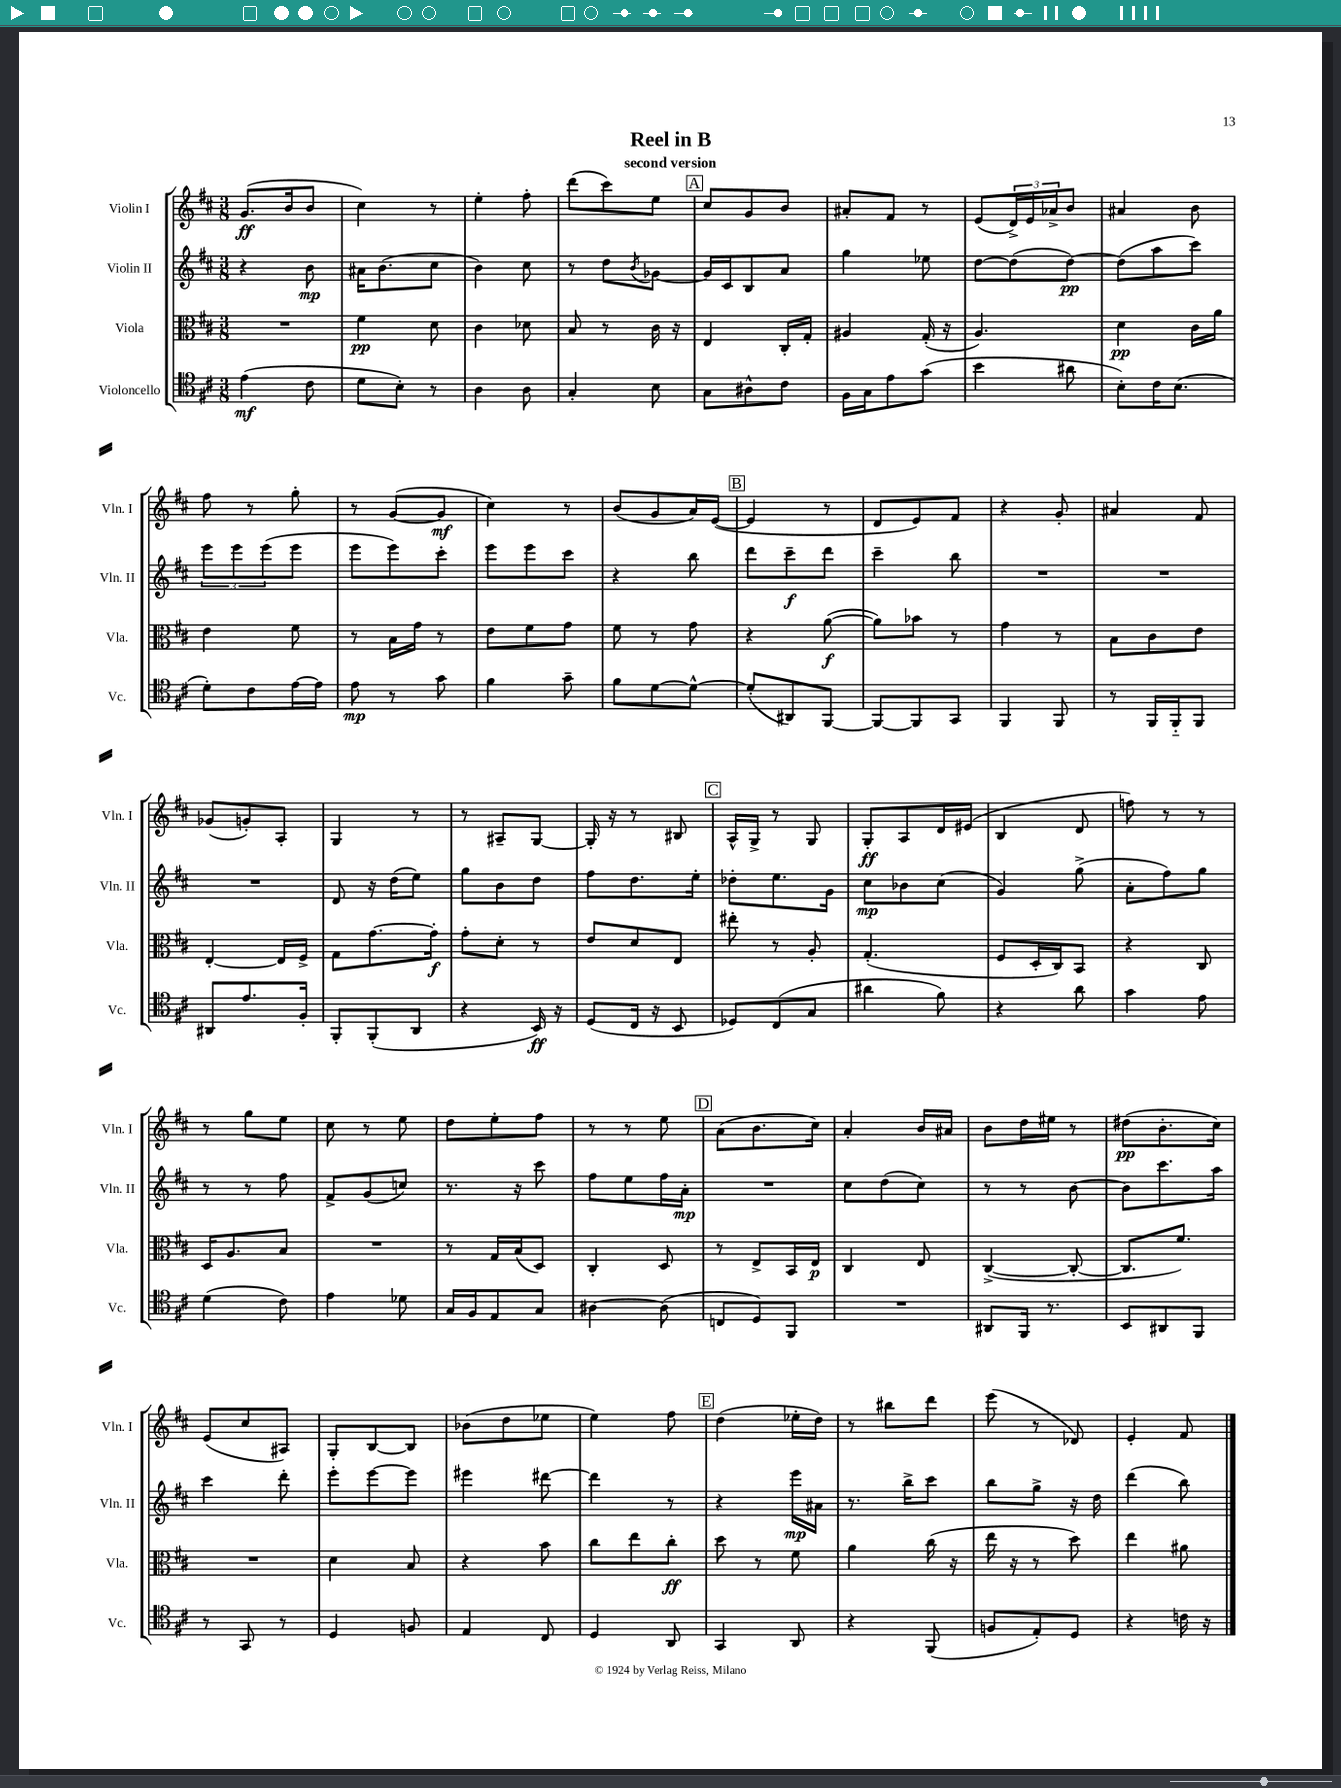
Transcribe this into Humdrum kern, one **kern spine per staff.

**kern	**kern	**kern	**kern
*staff4	*staff3	*staff2	*staff1
*clefC4	*clefC3	*clefG2	*clefG2
*k[f#c#]	*k[f#c#]	*k[f#c#]	*k[f#c#]
*M3/8	*M3/8	*M3/8	*M3/8
(4e\	4.r	4r	(8.g/L
.	.	.	16b/k
8c#\	.	8b\	8b/J
=	=	=	=
8d\L	4f#\	16a#\LK	4cc#\)
.	.	(8.b\	.
8B'\J)	.	.	.
8r	8d\	8cc#\J	8r
=	=	=	=
4A\	4c#\	4b\)	4ee'\
8A\	8d-\	8cc#\	8ff#'\
=	=	=	=
4G'/	8B/	8r	(8ddd\L
.	8r	8dd\L	8ccc#\)
.	.	8qb/	.
8B\	16c#\	[8g-\J	8ee\J
.	16r	.	.
=	=	=	=
8G\L	4E/	16g-/]LL	8cc#/L
.	.	16c#/J	.
8A#^^\	.	8B/	8g/
8c#\J	16C#'/LL	8a/J	8b/J
.	16G'/JJ	.	.
=	=	=	=
16F#\LL	4A#/	4gg\	8a#'/L
16G\J	.	.	.
8e\	.	.	8f#/J
(8g\J	(16G'/	8ee-\	8r
.	16r	.	.
=	=	=	=
4b\	4.A/)	[8dd\L	(8e/L
.	.	(8dd\]	24d^/L)
.	.	.	24e/
.	.	.	24a-^/J
8a#\	.	[8dd\J)	8b/J
=	=	=	=
8B'\L)	4d\	(8dd\]L	4a#/
16c#\K	.	8aa\	.
(8.B\J	.	.	.
.	16c#\LL	8ccc#\J)	8b\
.	16a\JJ	.	.
=	=	=	=
8d'\L)	4e\	12eee\L	8ff#\
.	.	12eee\	.
8c#\	.	.	8r
.	.	(12eee\	.
[16e\L	8f#\	8eee\J	8gg'\
16e\]JJ	.	.	.
=	=	=	=
8e\	8r	8eee\L	8r
8r	16B\LL	8eee\)	([8g/L
.	16g\JJ	.	.
8g\	8r	8ccc#'\J	8g/]J
=	=	=	=
4f#\	8e\L	8eee\L	4cc#\)
.	8f#\	8eee\	.
8g~\	8g\J	8ccc#\J	8r
=	=	=	=
8f#\L	8f#\	4r	(8b/L
[8d\	8r	.	8g/
8d^^\_J	8g\	8bb\	16a/L)
.	.	.	([16e/JJ
=	=	=	=
(8d'/]L	4r	8ddd\L	4e/]
8AA#/)	.	8ccc#~\	.
[8FF#/J	([8a\	8ddd\J	8r
=	=	=	=
8FF#/_L	8a\]L)	4ccc#~\	8d/L
8FF#/]	8b-\J	.	8e/)
8GG/J	8r	8bb\	8f#/J
=	=	=	=
4FF#/	4g\	4.r	4r
8FF#/	8r	.	8g'/
=	=	=	=
8r	8B\L	4.r	4a#/
16FF#/LL	8c#\	.	.
16FF#'~/J	.	.	.
8FF#/J	8e\J	.	8f#/
=	=	=	=
8AA#/L	[4E'/	4.r	(8g-/L
8.e/	.	.	8g'/)
.	16E/]LL	.	8A'/J
16F#'/Jk	16F#^/JJ	.	.
=	=	=	=
8FF#'/L	8G\L	8d/	4G/
(8FF#'/	[8.g\	16r	.
.	.	(16dd\LK	.
8AA/J	.	8ee\J)	8r
.	16g'\]Jk	.	.
=	=	=	=
4r	8g'\L	8gg\L	8r
.	8d'\J	8b\	8A#~/L
16BB/)	8r	8dd\J	[8G/J
16r	.	.	.
=	=	=	=
(8D/L	8e/L	8ff#\L	16G'/]
.	.	.	16r
16C#/Jk	8d/	8.dd\	8r
16r	.	.	.
8BB/	8E/J	.	8B#/
.	.	16ee'\Jk	.
=	=	=	=
8D-/L)	8ee#'\	8dd-'\L	16A^^/LL
.	.	.	16G^/JJ
(8C#/	8r	8.ee\	8r
8G/J	8A'/	.	8G/
.	.	16g\Jk	.
=	=	=	=
4a#\	(4.G'/	8cc#\L	8G'/L
.	.	8b-\	8A/
8f#\)	.	(8cc#\J	16d/L
.	.	.	(16e#/JJ
=	=	=	=
4r	8F#/L	4g/)	4B/
.	16D'/L	.	.
.	16C#/J)	.	.
8a\	8BB/J	(8gg^\	8d/
=	=	=	=
4g\	4r	8a'\L	8ff\)
.	.	8ff#\)	8r
8e\	8C#/	8gg\J	8r
=	=	=	=
(4d\	16D/LK	8r	8r
.	8.A/	.	.
.	.	8r	8gg\L
8c#\)	8B/J	8ff#\	8ee\J
=	=	=	=
4e\	4.r	8f#^/L	8cc#\
.	.	(8g/	8r
8d-\	.	8cc/J)	8ee\
=	=	=	=
16G/LL	8r	8.r	8dd\L
16F#/J	.	.	.
8E/	16G/LL	.	8ee'\
.	(16B/J	16r	.
8G/J	8D/J)	8ccc#\	8ff#\J
=	=	=	=
[4A#\	4C#'/	8ff#\L	8r
.	.	8ee\	8r
(8A#\]	8D/	16ff#\L	8ee\
.	.	16a'\JJ	.
=	=	=	=
8C/L	8r	4.r	(8a\L
8D/)	8E^/L	.	8.b\
8FF#/J	16BB/L	.	.
.	16E/JJ	.	16cc#\Jk)
=	=	=	=
4.r	4C#/	8cc#\L	4a'/
.	.	(8dd\	.
.	8E/	8cc#\J)	16b/LL
.	.	.	16a#/JJ
=	=	=	=
8AA#/L	([4C#^/	8r	8b\L
16FF#/Jk	.	8r	16dd\L
8.r	.	.	16ee#\JJ
.	8C#'/_	[8b\	8r
=	=	=	=
8BB/L	8.C#/]L	8b\]L	(8dd#\L
8AA#/	.	8.ccc#\	8.b'\
.	8.f#/J)	.	.
8FF#/J	.	.	.
.	.	16aa\Jk	16cc#\Jk)
=	=	=	=
8r	4.r	4ccc#\	(8e/L
8GG/	.	.	8cc#/
8r	.	8ddd'\	8A#/J)
=	=	=	=
4D/	4d\	8eee'\L	8G'/L
.	.	[8eee\	[8B/
8F/	8B/	8eee\]J	8B/]J
=	=	=	=
4E/	4r	4eee#\	(8b-\L
.	.	.	8dd\
8C#/	8b\	[8ddd#\	8ee-\J
=	=	=	=
4D/	8cc#\L	4ddd#\]	4ee\)
.	8ee\	.	.
8AA/	8cc#'\J	8r	8ff#\
=	=	=	=
4GG/	8dd\	4r	(4dd\
.	8r	.	.
8AA/	8f#\	16eee\LL	16ee-'\LL
.	.	16a#\JJ	16dd\JJ)
=	=	=	=
4r	4a\	8.r	8r
.	.	.	8bb#\L
.	.	16bb^\LK	.
(8FF#/	(16cc#\	8ccc#\J	8ddd\J
.	16r	.	.
=	=	=	=
8F/L	16ee\	8bb\L	(8eee\
.	16r	.	.
8E'/)	8r	8gg^\J	8r
8D/J	8dd\)	16r	8d-/)
.	.	16dd\	.
=	=	=	=
4r	4ee\	(4ddd\	4e'/
16c\	8a#\	8bb\)	8f#/
16r	.	.	.
==	==	==	==
*-	*-	*-	*-
